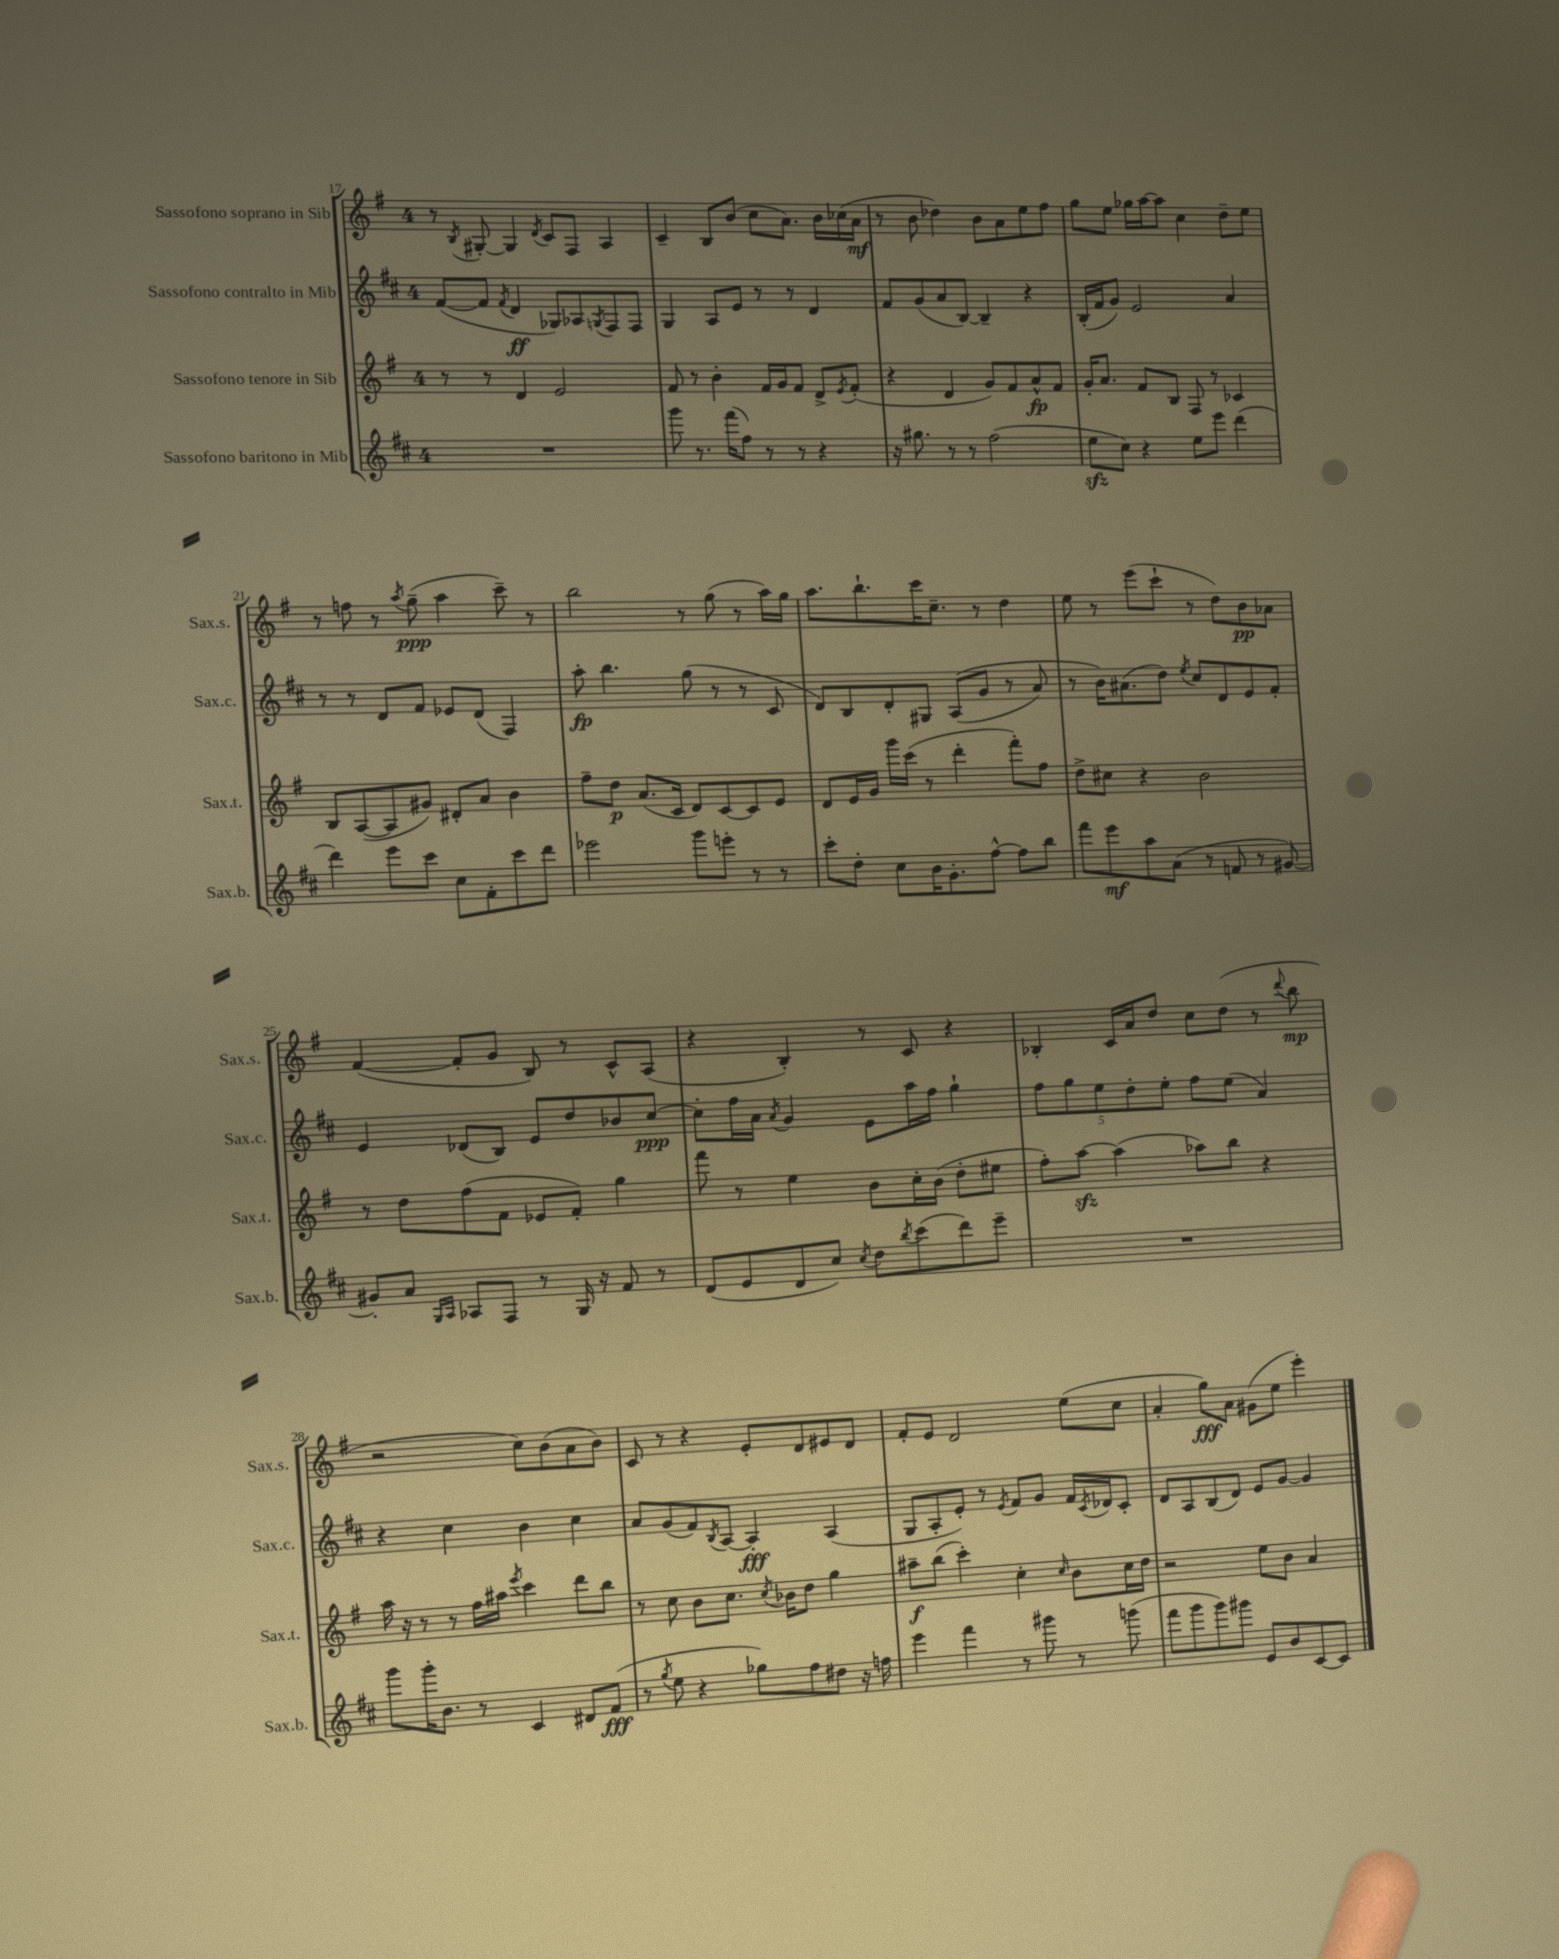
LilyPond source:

<<
\new StaffGroup <<
\new Staff = "s0" \with { instrumentName = "Sassofono soprano in Sib" shortInstrumentName = "Sax.s." } {
    \clef treble \key g \major \once \override Staff.TimeSignature.style = #'single-digit \time 4/4
    r8 \acciaccatura { b8 } gis8~-. gis4 \acciaccatura { d'8 } c'8 fis8 a4 |
    c'4-- b8 b'8( c''8 a'8.) b'16 ces''16( a'16\mf |
    r8 b'8 des''4) b'8 a'8 e''8 fis''8 |
    g''8 e''8 ges''16 a''16~ a''8 c''4 d''8-- e''8 |
    r8 f''8 r8 \acciaccatura { a''8 } g''8--\ppp( a''4 c'''8--) r8 |
    b''2 r8 g''8( r8 a''16) g''16 |
    a''8. b''8.-! c'''16 c''8.-- r8 d''4 |
    e''8 r8 e'''8( c'''8-! r8 d''8) b'8\pp aes'8 |
    fis'4~( fis'8-. g'8 b8) r8 c'8-^ a8( |
    r4 b4-.) r8 c'8 r4 |
    bes4-. c'16 a'16 d''8 c''8 d''8( r8 \appoggiatura { d'''8 } b''8\mp |
    r2 c''8) b'8( a'8 b'8) |
    c'8 r8 r4 e'8-. d'8 eis'8 d'8 |
    fis'8-. e'8 d'2 e''8( c''8 |
    a'4-. g''8\fff) a'8 gis'8( e''8 e'''4-.) \bar "|." |
}
\new Staff = "s1" \with { instrumentName = "Sassofono contralto in Mib" shortInstrumentName = "Sax.c." } {
    \clef treble \key d \major \once \override Staff.TimeSignature.style = #'single-digit \time 4/4
    fis'8~( fis'8 \acciaccatura { fis'8 } d'4\ff ges8) aes8 \acciaccatura { g8 } fis8 fis8 |
    g4 a8 e'8 r8 r8 d'4 |
    fis'8 g'8( a'8 b8~) b4-- r4 |
    b16-.( fis'16 g'8) e'2 a'4 |
    r8 r8 d'8 fis'8 ees'8 d'8( fis4) |
    a''8-.\fp b''4. g''8( r8 r8 cis'8 |
    d'8) b8 d'8-. gis8 a8(\( g'8 r8 a'8) |
    r8 b'16\) ais'8.( d''8) \acciaccatura { e''8 } cis''8 d'8 e'8 fis'8-. |
    e'4 des'8( b8) e'8 d''8 bes'8 cis''8~\ppp |
    cis''8-. fis''16 a'16 \acciaccatura { a'8 } g'4 e'8 a''16 fis''16 g''4-! |
    \tuplet 5/4 { fis''8 g''8 e''8 d''8-. e''8-. } fis''8 e''8( a'4) |
    r4 cis''4 b'4 cis''4 |
    a'8 g'8( fis'8) \acciaccatura { b8 } a8~ a4-.\fff a4( |
    g8 a8-. e'8-.) r8 \acciaccatura { e'8 } fis'8 g'8 fis'16 \acciaccatura { cis'8 } des'16 cis'8-. |
    d'8 a8 b8( d'8) e'8 g'8~ g'4 \bar "|." |
}
\new Staff = "s2" \with { instrumentName = "Sassofono tenore in Sib" shortInstrumentName = "Sax.t." } {
    \clef treble \key g \major \once \override Staff.TimeSignature.style = #'single-digit \time 4/4
    r8 r8 d'4 e'2 |
    fis'8 r8 b'4-. fis'16 g'16 fis'8 d'8-> \acciaccatura { e'8 } fis'8-.( |
    r4 d'4 g'8) fis'8 a'8-^\fp fis'8 |
    g'16-. a'8. fis'8 b8 fis8 r8 ces'4 |
    b8 a8~( a8 gis'8) dis'8-. a'8 b'4 |
    fis''8-- d''8\p a'8.( c'16 d'8) c'8~ c'8 e'8 |
    d'8 e'16 g'16 g'''16 c'''16( r8 d'''4-. fis'''8-.) fis''8 |
    d''8-> cis''8 r4 b'2 |
    r8 d''8 fis''8( fis'8 ees'8 fis'8-.) g''4 |
    fis'''8 r8 e''4 b'8 c''16-. b'16( d''8-. eis''8 |
    fis''8-.) a''8~\sfz a''4( aes''8) b''8 r4 |
    a''16 r16 r8 r8 fis''16 ais''16 \acciaccatura { e'''8 } c'''4 d'''8 b''8 |
    r8 c''8 b'8 c''8. \acciaccatura { c''8 } bes'16 d''8 g''4 |
    ais''8--\f b''8( c'''4-.) c''4-. \grace { c''16 } b'8 c''16 d''16 |
    r2 e''8 b'8 a'4 \bar "|." |
}
\new Staff = "s3" \with { instrumentName = "Sassofono baritono in Mib" shortInstrumentName = "Sax.b." } {
    \clef treble \key d \major \once \override Staff.TimeSignature.style = #'single-digit \time 4/4
    R1 |
    g'''8 r8. fis'''16( fis''8) r8 r8 r4 |
    r16 gis''8. r8 r8 fis''2( |
    e''8\sfz cis''8) r4 e''8 e'''8 d'''4( |
    d'''4) e'''8 cis'''8 cis''8 fis'8-. cis'''8 d'''8 |
    ees'''2 g'''8 e'''8-. r8 r8 |
    cis'''8-. d''8-. cis''8 b'16 g'8.-. fis''8~-^ fis''8 b''8 |
    fis'''8 e'''8\mf a''8 a'8( r8 f'8 r8 gis'8~) |
    gis'8-. a'8 \grace { g16 a16 } aes8 fis8 r8 g16 r16 fis'8 r8 |
    d'8( e'8 d'8 cis''8) \acciaccatura { cis''8 } d''8 \acciaccatura { b''8 } cis'''8( d'''8) e'''8-- |
    R1 |
    g'''8 g'''16-. b'8. r8 cis'4 dis'8 fis'8\fff( |
    r8 \acciaccatura { g''8 } e''8 r4 ges''8) fis''8 dis''8 r16 f''16 |
    e'''4 fis'''4 r8 gis'''8 r8 g'''8( |
    fis'''8 g'''8 g'''8) gis'''8 e'8 b'8 cis'8~ cis'8 \bar "|." |
}
>>
>>
\layout { \context { \Score currentBarNumber = #17 } }
